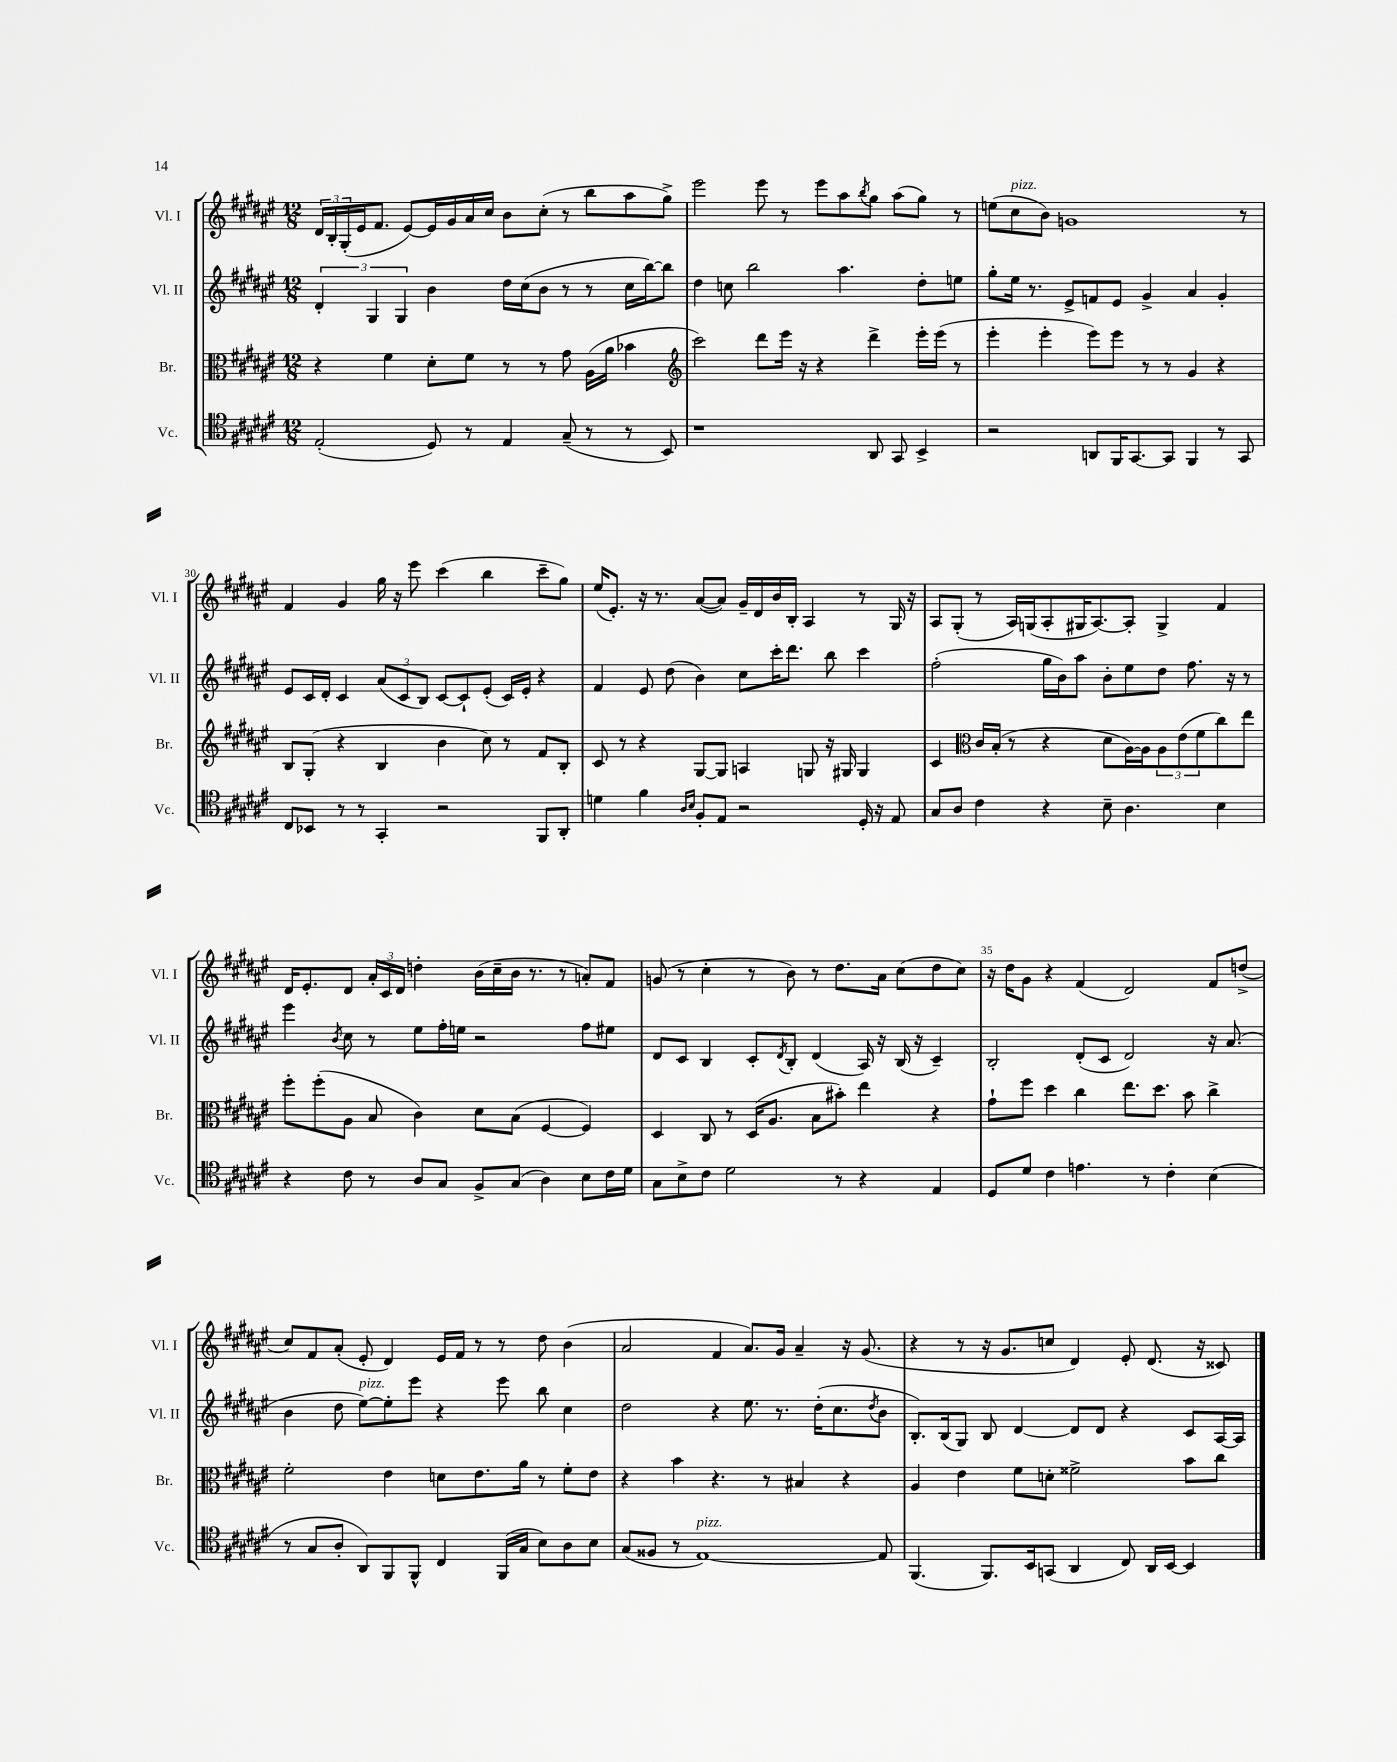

**kern	**kern	**kern	**kern
*staff4	*staff3	*staff2	*staff1
*clefC4	*clefC3	*clefG2	*clefG2
*k[f#c#g#d#a#e#]	*k[f#c#g#d#a#e#]	*k[f#c#g#d#a#e#]	*k[f#c#g#d#a#e#]
*M12/8	*M12/8	*M12/8	*M12/8
(2E#'	4r	6d#'	24d#
.	.	.	24B'
.	.	.	(24G#'
.	.	.	16e#
.	.	6G#	.
.	.	.	8.f#
.	4f#	.	.
.	.	6G#	.
.	.	.	[8e#)
8D#)	8d#'	4b	16e#]
.	.	.	16g#
8r	8f#	.	16a#
.	.	.	16cc#
4E#	8r	16dd#	8b
.	.	(16cc#	.
.	8r	8b	(8cc#'
(8G#~	8g#	8r	8r
8r	(16A#	8r	8bb
.	16a#	.	.
8r	4b-	16cc#	8aa#
.	.	[16bb)	.
8BB)	.	8bb]	8gg#^)
=	=	=	=
*	*clefG2	*	*
1r	2ccc#)	4dd#	2eee#
.	.	8cc	.
.	.	2bb	.
.	8ddd#	.	8eee#
.	16eee#	.	8r
.	16r	.	.
.	4r	.	8eee#
.	.	4.aa#	8aa#
.	.	.	8qbb
8AA#	4ddd#^	.	8gg#
8GG#	.	.	(8aa#
4BB^	16eee#'	8dd#'	8gg#)
.	(16eee#	.	.
.	8r	8ee	8r
=	=	=	=
2r	4eee#'	8gg#'	(8ee
.	.	16ee#	8cc#
.	.	8.r	.
.	4eee#'	.	8b)
.	.	8e#^	1g
8AA	8eee#)	8f	.
16FF#	8eee#	8e#	.
[8.GG#	.	.	.
.	8r	4g#^	.
8GG#]	8r	.	.
4FF#	4g#	4a#	.
8r	4r	4g#'	.
8GG#	.	.	8r
=	=	=	=
8C#	8B	8e#	4f#
8BB-	(8G#'	16c#	.
.	.	16d#'	.
8r	4r	4c#	4g#
8r	.	.	.
4GG#'	4B	(12a#	16gg#
.	.	.	16r
.	.	12c#	.
.	.	.	8eee#
.	.	12B)	.
2r	4b	[8c#	(4ccc#
.	.	8c#`]	.
.	8cc#)	(8e#'	4bb
.	8r	16c#)	.
.	.	16e#'	.
8FF#	8f#	4r	8ccc#~
8AA#'	8B'	.	8gg#)
=	=	=	=
4d	8c#	4f#	(16ee#
.	.	.	8.e#')
.	8r	.	.
4f#	4r	8e#	16r
.	.	.	8.r
.	.	(8dd#	.
16qqA#	.	.	.
16qqB	.	.	.
8F#'	[8G#	4b)	([8a#
8E#	8G#]	.	8a#])
2r	4A	8cc#	16g#~
.	.	.	16d#
.	.	16ccc#'	16b
.	.	8.ddd#	16B'
.	8G	.	4A#
.	16r	8bb	.
.	16G#	.	.
16D#'	4G#	4ccc#	8r
16r	.	.	.
8E#	.	.	16G#
.	.	.	16r
=	=	=	=
8G#	4c#	(2ff#'	8A#
8A#	.	.	(8G#'
*	*clefC3	*	*
4c#	16c#	.	8r
.	(16B'	.	.
.	8r	.	16A#)
.	.	.	(16G
4r	4r	16gg#	8A#'
.	.	16b)	.
.	.	8aa#	16G#
.	.	.	[8.A#)
8B~	8d#	8b'	.
4.A#	[16A#)	8ee#	8A#']
.	16A#]	.	.
.	12A#	8dd#	4G#^
.	(12e#	.	.
.	.	8.ff#	.
.	12f#	.	.
4B	8cc#)	.	4f#
.	.	16r	.
.	8ee#	8r	.
=	=	=	=
4r	8ff#'	4eee#	16d#
.	.	.	8.e#'
.	(8ff#'	.	.
.	.	8qb	.
8c#	8A#	8cc#	8d#
8r	8B	8r	24a#'
.	.	.	24c#
.	.	.	24d#
8A#	4c#)	8ee#	4dd'
8G#	.	16ff#'	.
.	.	16ee	.
8F#^	8d#	2r	(16b
.	.	.	16cc#~
(8G#	(8B	.	16b
.	.	.	8.r
4A#)	[4F#	.	.
.	.	.	8r
8B	4F#])	8ff#	8a')
16c#	.	8ee#	8f#
16d#	.	.	.
=	=	=	=
8G#	4D#	8d#	(8g
8B^	.	8c#	8r
8c#	8C#	4B	4cc#'
2d#	8r	.	.
.	(16D#	8c#'	8r
.	8.A#	.	.
.	.	8qd#	.
.	.	8B'	8b)
.	8B	(4d#	8r
8r	8b#')	.	8.dd#
4r	4ee#	16A#)	.
.	.	16r	16a#
.	.	(16B	(8cc#
.	.	16r	.
4E#	4r	4c#~)	8dd#
.	.	.	8cc#)
=	=	=	=
8D#	8g#`	2B'	16r
.	.	.	16dd#
8d#	8ff#	.	8g#
4c#	4dd#	.	4r
4.e	4cc#	(8d#'	(4f#
.	.	8c#	.
.	8.ee#	2d#)	2d#)
8r	.	.	.
.	8.dd#	.	.
4c#'	.	.	.
.	8b	.	.
(4B	4cc#^	16r	8f#
.	.	(8.a#	.
.	.	.	(8dd^
=	=	=	=
8r	2f#'	4b	8cc#)
8G#	.	.	8f#
8A#'	.	8dd#	(8a#'
8AA#)	.	[8ee#)	8e#'
8FF#	4e#	8ee#']	4d#)
8FF#^^	.	8eee#	.
4C#	8d	4r	16e#
.	.	.	16f#
.	8.e#	.	8r
(16FF#	.	8eee#	8r
16G#	16a#	.	.
8B)	8r	8bb	8dd#
8A#	8f#'	4cc#	(4b
8B	8e#	.	.
=	=	=	=
(8G#	4r	2dd#	2a#
8F##	.	.	.
8r	4b	.	.
[1E#)	.	.	.
.	4.r	4r	4f#
.	.	8.ee#	8.a#)
.	8r	.	.
.	.	8.r	16g#
.	4B#	.	4a#~
.	.	(16dd#'	.
.	.	8.cc#	.
.	4r	.	16r
.	.	.	(8.g#
.	.	8qdd#	.
8E#]	.	8b	.
=	=	=	=
(4.FF#	4A#	8.B')	4r
.	.	(16B	.
.	4e#	8G#)	8r
8.FF#)	.	8B	16r
.	.	.	8.g#
.	8f#	[4d#	.
16BB	.	.	.
(8GG	8d'	.	8cc
4AA#	2f##^	8d#]	4d#)
.	.	8d#	.
8C#)	.	4r	8e#'
16AA#	.	.	(8.d#
[16BB	.	.	.
4BB]	8b	8c#	.
.	.	.	16r
.	8cc#	[16A#	8c##)
.	.	16A#]	.
==	==	==	==
*-	*-	*-	*-
